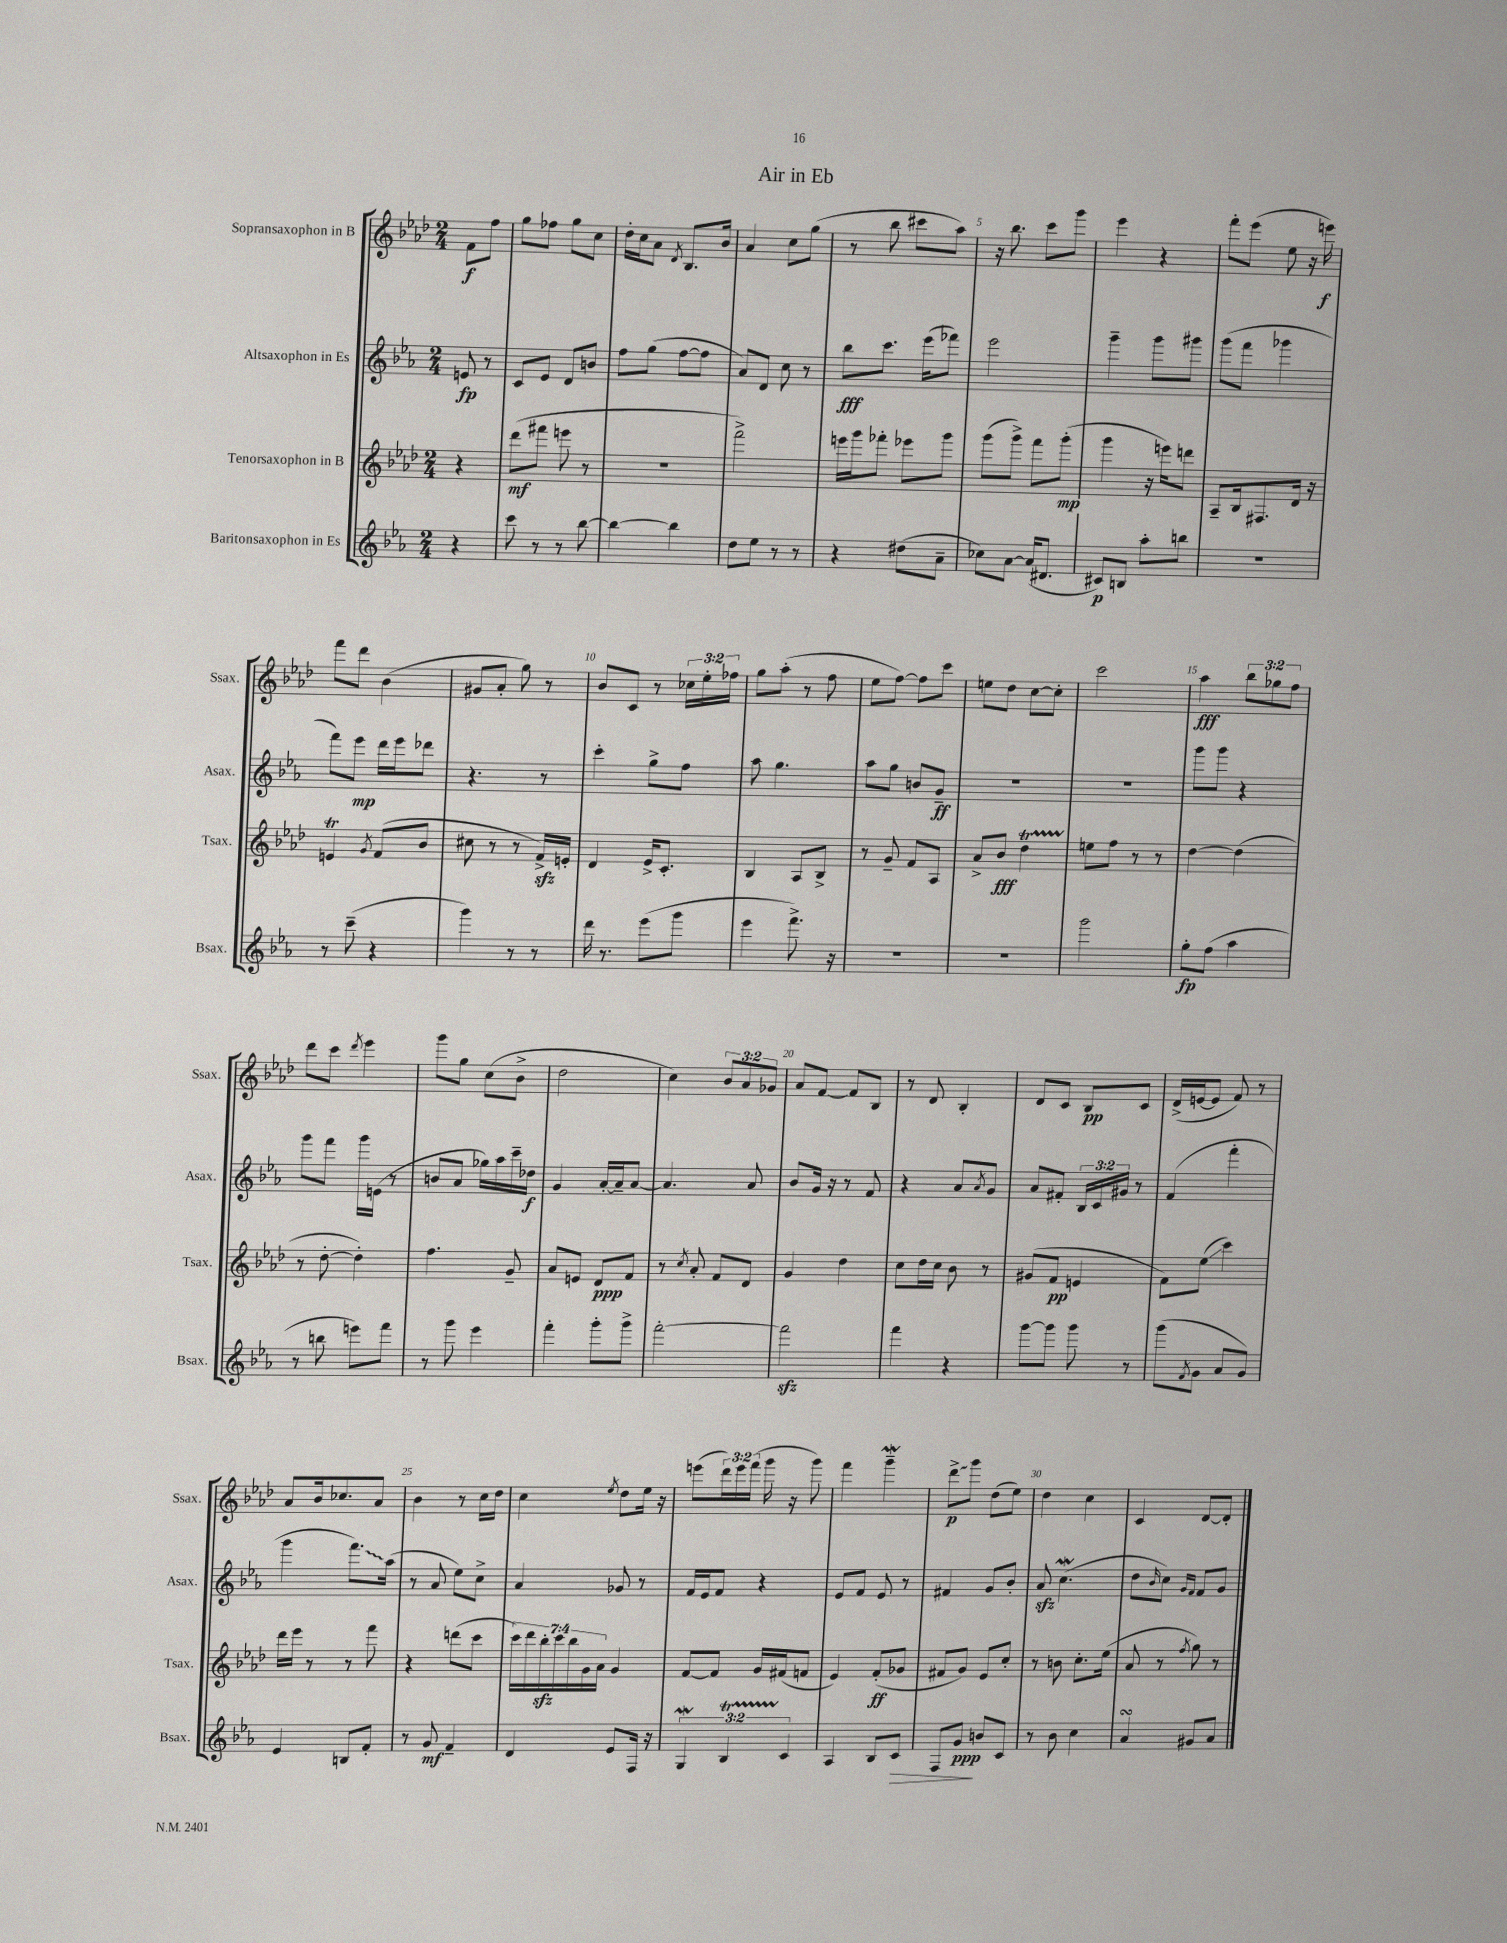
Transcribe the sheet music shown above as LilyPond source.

\header { title = "Air in Eb" }
<<
\new StaffGroup <<
\new Staff = "s0" \with { instrumentName = "Sopransaxophon in B" shortInstrumentName = "Ssax." } {
    \clef treble \key aes \major \numericTimeSignature \time 2/4 \override Staff.TupletNumber.text = #tuplet-number::calc-fraction-text \partial 4
    f'8\f f''8 |
    g''8 fes''8 g''8 c''8 |
    des''16-. c''16 aes'8 \acciaccatura { des'8 } bes8. bes'16 |
    aes'4 c''8 g''8( |
    r8 bes''8 cis'''8 aes''8) |
    r16 bes''8. c'''8 g'''8 |
    ees'''4 r4 |
    f'''8-. ees'''8( ees''8 r16 e'''16\f) |
    f'''8 des'''8 bes'4( |
    gis'8 aes'8-. g''8) r8 |
    bes'8 c'8 r8 \tuplet 3/2 { ces''16 ees''16-. fes''16 } |
    g''8 aes''8-.( r8 f''8 |
    ees''8 f''8~) f''8 c'''8 |
    e''8 des''8 c''8~ c''8-. |
    c'''2 |
    aes''4\fff \tuplet 3/2 { bes''8 ges''8 f''8 } |
    des'''8 c'''8 \acciaccatura { des'''8 } ees'''4 |
    g'''8 g''8 c''8( bes'8-> |
    des''2 |
    c''4) \tuplet 3/2 { bes'8 aes'8 ges'8 } |
    aes'8 f'8~ f'8 bes8 |
    r8 des'8 bes4-. |
    des'8 c'8 bes8\pp c'8 |
    des'16->( e'16~ e'8 f'8) r8 |
    aes'8 bes'16 ces''8. aes'8 |
    bes'4 r8 c''16 des''16 |
    c''4 \acciaccatura { ees''8 } des''8 ees''16 r16 |
    e'''8( \tuplet 3/2 { des'''16) e'''16 f'''16( } g'''16 r16 g'''8) |
    f'''4 g'''4--\mordent |
    \once \override Glissando.style = #'zigzag des'''8->\glissando\p g'''8 des''8( ees''8) |
    des''4 c''4 |
    c'4 des'8~ des'8-. \bar "|." |
}
\new Staff = "s1" \with { instrumentName = "Altsaxophon in Es" shortInstrumentName = "Asax." } {
    \clef treble \key ees \major \numericTimeSignature \time 2/4 \override Staff.TupletNumber.text = #tuplet-number::calc-fraction-text \partial 4
    e'8\fp r8 |
    c'8 ees'8 d'8 b'8 |
    f''8 g''8( f''8~ f''8 |
    aes'8) d'8 c''8 r8 |
    bes''8\fff c'''8. ees'''16( fes'''8) |
    ees'''2 |
    g'''4-- g'''8 gis'''8 |
    g'''8( f'''8 ges'''4 |
    f'''8) ees'''8\mp d'''16 ees'''16 des'''8 |
    r4. r8 |
    c'''4-. g''8-> f''8 |
    aes''8 g''4. |
    aes''8 g''8 b'8 g'8--\ff |
    R2 |
    R2 |
    g'''8 g'''8 r4 |
    g'''8 f'''8 g'''16 e'16( r8 |
    b'8 aes'8 ges''16) aes''16 c'''16-- des''16\f |
    g'4 aes'16~-. aes'16-- aes'8~ |
    aes'4. aes'8 |
    bes'8 g'16 r16 r8 f'8 |
    r4 aes'8 \acciaccatura { aes'8 } g'8 |
    aes'8 fis'8-. \tuplet 3/2 { bes16 c'16 gis'16 } r8 |
    f'4( f'''4-. |
    g'''4 \once \override Glissando.style = #'zigzag f'''8.\glissando) aes''16( |
    r8 aes'8 ees''8) c''8-> |
    aes'4 ges'8 r8 |
    f'16 ees'16 f'8 r4 |
    ees'8 f'8 ees'8 r8 |
    fis'4 g'8 bes'8-. |
    aes'8\sfz c''4.\mordent( |
    d''8 \grace { bes'16 } c''8) \grace { g'16 f'16 } f'8 g'8 \bar "|." |
}
\new Staff = "s2" \with { instrumentName = "Tenorsaxophon in B" shortInstrumentName = "Tsax." } {
    \clef treble \key aes \major \numericTimeSignature \time 2/4 \override Staff.TupletNumber.text = #tuplet-number::calc-fraction-text \partial 4
    r4 |
    des'''8\mf( fis'''8 e'''8 r8 |
    R2 |
    f'''2->) |
    e'''16 g'''16 fes'''8-. ees'''8 g'''8 |
    g'''8( g'''8->) f'''8 g'''8-.\mp( |
    g'''4 r16 e'''16) d'''8 |
    aes8-- bes16 fis8. des'16 r16 |
    e'4\trill \acciaccatura { g'8 } f'8( bes'8 |
    cis''8 r8 r8 f'16->\sfz) e'16-. |
    des'4 ees'16-> c'8.-. |
    bes4 aes8 bes8-> |
    r8 g'8-- f'8 aes8 |
    aes'8-> bes'8\fff des''4\startTrillSpan |
    e''8\stopTrillSpan f''8 r8 r8 |
    des''4~ des''4( |
    r8 des''8~-. des''4-.) |
    f''4. g'8-- |
    aes'8 e'8 des'8\ppp f'8 |
    r8 \acciaccatura { c''8 } aes'8-. f'8 des'8 |
    g'4 des''4 |
    c''8 des''16 c''16 bes'8 r8 |
    gis'8( f'8\pp e'4 |
    f'8) ees''8\glissando( c'''4) |
    des'''16 ees'''16 r8 r8 f'''8 |
    r4 d'''8( c'''8 |
    \tuplet 7/4 { c'''16) des'''16 bes''16-.\sfz c'''16 bes''16 g'16 aes'16 } g'4 |
    f'8~ f'8 g'16 fis'16( f'8 |
    ees'4) f'8-.\ff( ges'8 |
    fis'8 g'8) ees'8 c''8-. |
    r8 b'8 c''8.-. ees''16( |
    aes'8 r8 \acciaccatura { f''8 } g''8) r8 \bar "|." |
}
\new Staff = "s3" \with { instrumentName = "Baritonsaxophon in Es" shortInstrumentName = "Bsax." } {
    \clef treble \key ees \major \numericTimeSignature \time 2/4 \override Staff.TupletNumber.text = #tuplet-number::calc-fraction-text \partial 4
    r4 |
    c'''8 r8 r8 bes''8~ |
    bes''4~ bes''4 |
    d''8 ees''8 r8 r8 |
    r4 dis''8( aes'8-- |
    ces''8) aes'8~ aes'16( dis'8. |
    cis'8\p) b8 aes''8-. b''8 |
    r2 |
    r8 c'''8--( r4 |
    g'''4) r8 r8 |
    d'''16 r8. ees'''8( g'''8 |
    ees'''4 f'''8.->) r16 |
    r2 |
    r2 |
    g'''2 |
    g''8-.\fp f''8( aes''4 |
    r8 b''8 e'''8) f'''8 |
    r8 g'''8 ees'''4 |
    f'''4-. g'''8-. g'''8-> |
    f'''2~-. |
    f'''2\sfz |
    f'''4 r4 |
    g'''8~ g'''8 g'''8 r8 |
    g'''8( \acciaccatura { f'8 } g'8 aes'8 g'8) |
    ees'4 b8 f'8-. |
    r8 g'8\mf f'4-- |
    d'4 ees'8 f16 r16 |
    \tuplet 3/2 { g4\mordent bes4\startTrillSpan c'4\stopTrillSpan } |
    aes4 bes8 c'8\> |
    f8 g'8\ppp\! b'8 c'8 |
    r8 bes'8 c''4 |
    aes'4\turn gis'8 aes'8 \bar "|." |
}
>>
>>
\layout { \context { \Score \override BarNumber.break-visibility = ##(#f #t #t) barNumberVisibility = #(every-nth-bar-number-visible 5) } }
